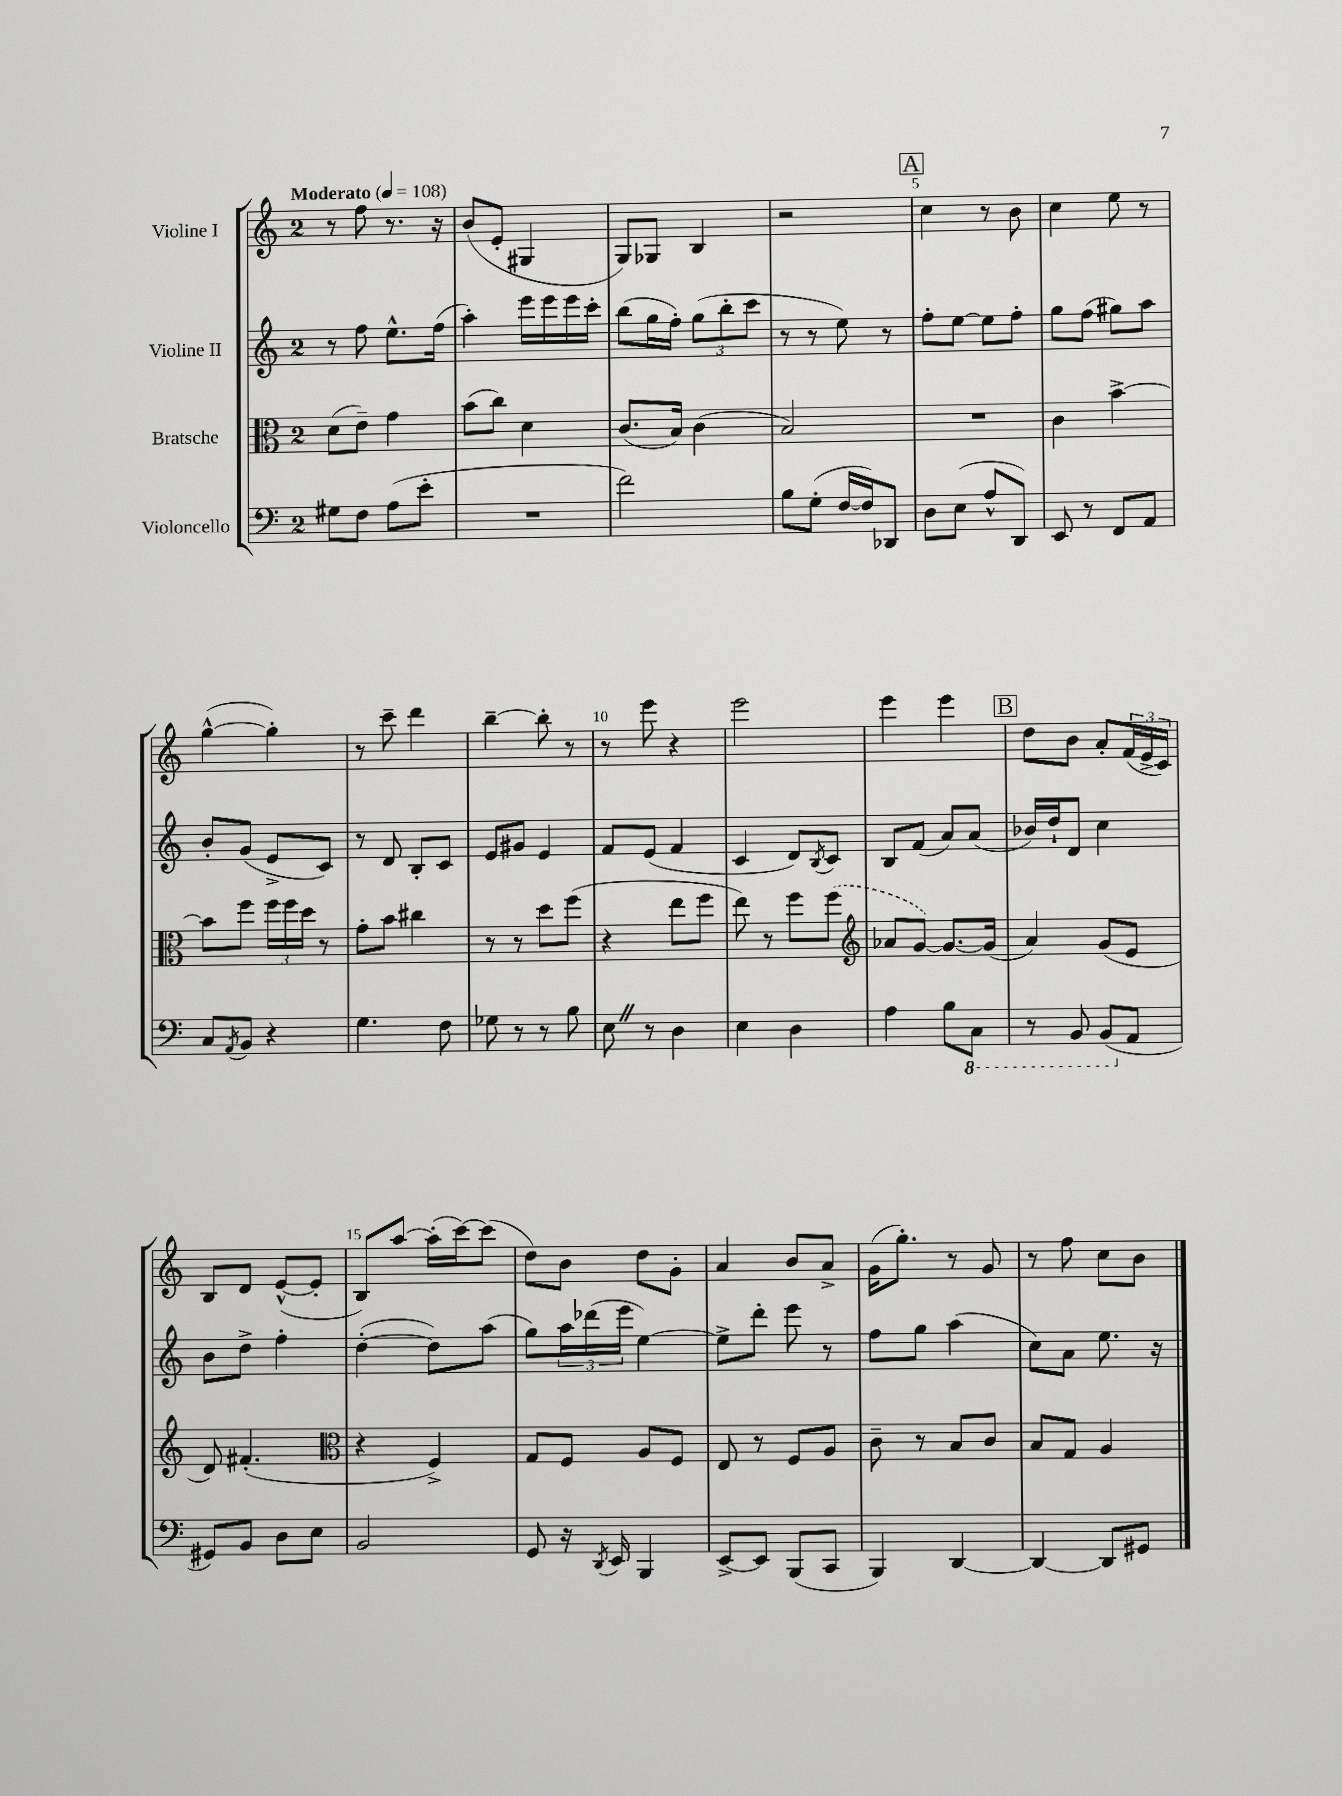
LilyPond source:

<<
\new StaffGroup <<
\new Staff = "s0" \with { instrumentName = "Violine I" } {
    \clef treble \key c \major \once \override Staff.TimeSignature.style = #'single-digit \time 2/4 \tempo "Moderato" 4 = 108
    r8 f''8 r8. r16 |
    b'8( e'8-. gis4 |
    g8) ges8 b4 |
    r2 |
    \mark \markup { \box "A" } c''4 r8 b'8 |
    c''4 e''8 r8 |
    g''4~-^( g''4-.) |
    r8 c'''8-- d'''4 |
    b''4~-- b''8-. r8 |
    r8 e'''8 r4 |
    e'''2 |
    e'''4 e'''4 |
    \mark \markup { \box "B" } d''8 b'8 a'8-. \tuplet 3/2 { f'16( e'16-> c'16) } |
    b8 d'8 e'8~-^( e'8-. |
    b8) a''8~ a''16-.( c'''16~) c'''8( |
    d''8) b'8 d''8 g'8-. |
    a'4 b'8 a'8-> |
    g'16( g''8.-.) r8 g'8 |
    r8 f''8 c''8 b'8 \bar "|." |
}
\new Staff = "s1" \with { instrumentName = "Violine II" } {
    \clef treble \key c \major \once \override Staff.TimeSignature.style = #'single-digit \time 2/4
    r8 f''8 e''8.-^ f''16( |
    a''4-.) e'''16 e'''16 e'''16 c'''16-. |
    b''8( g''16 f''16-.) \tuplet 3/2 { g''8( b''8-. c'''8 } |
    r8 r8 e''8) r8 |
    \mark \markup { \box "A" } f''8-. e''8~ e''8 f''8-. |
    g''8 f''8( gis''8) a''8 |
    b'8-. g'8( e'8-> c'8) |
    r8 d'8 b8-. c'8 |
    e'8 gis'8 e'4 |
    f'8 e'8( f'4 |
    c'4 d'8) \acciaccatura { b8 } c'8 |
    b8 f'8( a'8) a'8( |
    \mark \markup { \box "B" } bes'16) d''16-! d'8 c''4 |
    b'8 d''8-> f''4-. |
    d''4~-.( d''8) a''8( |
    g''8) \tuplet 3/2 { a''16 des'''16( e'''16 } e''4~) |
    e''8-> d'''8-. e'''8 r8 |
    f''8 g''8 a''4( |
    c''8) a'8 e''8. r16 \bar "|." |
}
\new Staff = "s2" \with { instrumentName = "Bratsche" } {
    \clef alto \key c \major \once \override Staff.TimeSignature.style = #'single-digit \time 2/4
    d'8( e'8--) g'4 |
    b'8( c''8) d'4 |
    c'8.( b16) c'4( |
    b2) |
    \mark \markup { \box "A" } R2 |
    c'4 b'4~-> |
    b'8 f''8 \tuplet 3/2 { f''16 f''16 d''16 } r8 |
    g'8-. b'8 cis''4 |
    r8 r8 d''8 f''8( |
    r4 e''8 f''8 |
    e''8) r8 f''8 \once \slurDashed f''8( |
    \clef treble aes'8 g'8~) g'8.~ g'16( |
    \mark \markup { \box "B" } a'4) g'8( e'8 |
    d'8) fis'4.-.( |
    \clef alto r4 f4->) |
    g8 f8 a8 f8 |
    e8 r8 f8 a8 |
    c'8-- r8 b8 c'8 |
    b8 g8 a4 \bar "|." |
}
\new Staff = "s3" \with { instrumentName = "Violoncello" } {
    \clef bass \key c \major \once \override Staff.TimeSignature.style = #'single-digit \time 2/4
    gis8 f8 a8( e'8-. |
    R2 |
    f'2) |
    b8 g8-.( f16~ f16) des,8 |
    \mark \markup { \box "A" } d8 e8( a8-^ d,8) |
    e,8 r8 f,8 a,8 |
    c8 \acciaccatura { a,8 } b,8 r4 |
    g4. f8 |
    ges8 r8 r8 b8 |
    e8 \once \override BreathingSign.text = \markup { \musicglyph "scripts.caesura.straight" } \breathe r8 d4 |
    e4 d4 |
    a4 b8 \ottava #-1 c,8 |
    \mark \markup { \box "B" } r8 b,,8 b,,8( \ottava #0 a,8 |
    gis,8) b,8 d8 e8 |
    b,2 |
    g,8 r16 \acciaccatura { d,8 } e,16 b,,4 |
    e,8~-> e,8 b,,8( c,8 |
    b,,4) d,4~ |
    d,4~ d,8 gis,8 \bar "|." |
}
>>
>>
\layout { \context { \Score \override BarNumber.break-visibility = ##(#f #t #t) barNumberVisibility = #(every-nth-bar-number-visible 5) } }
